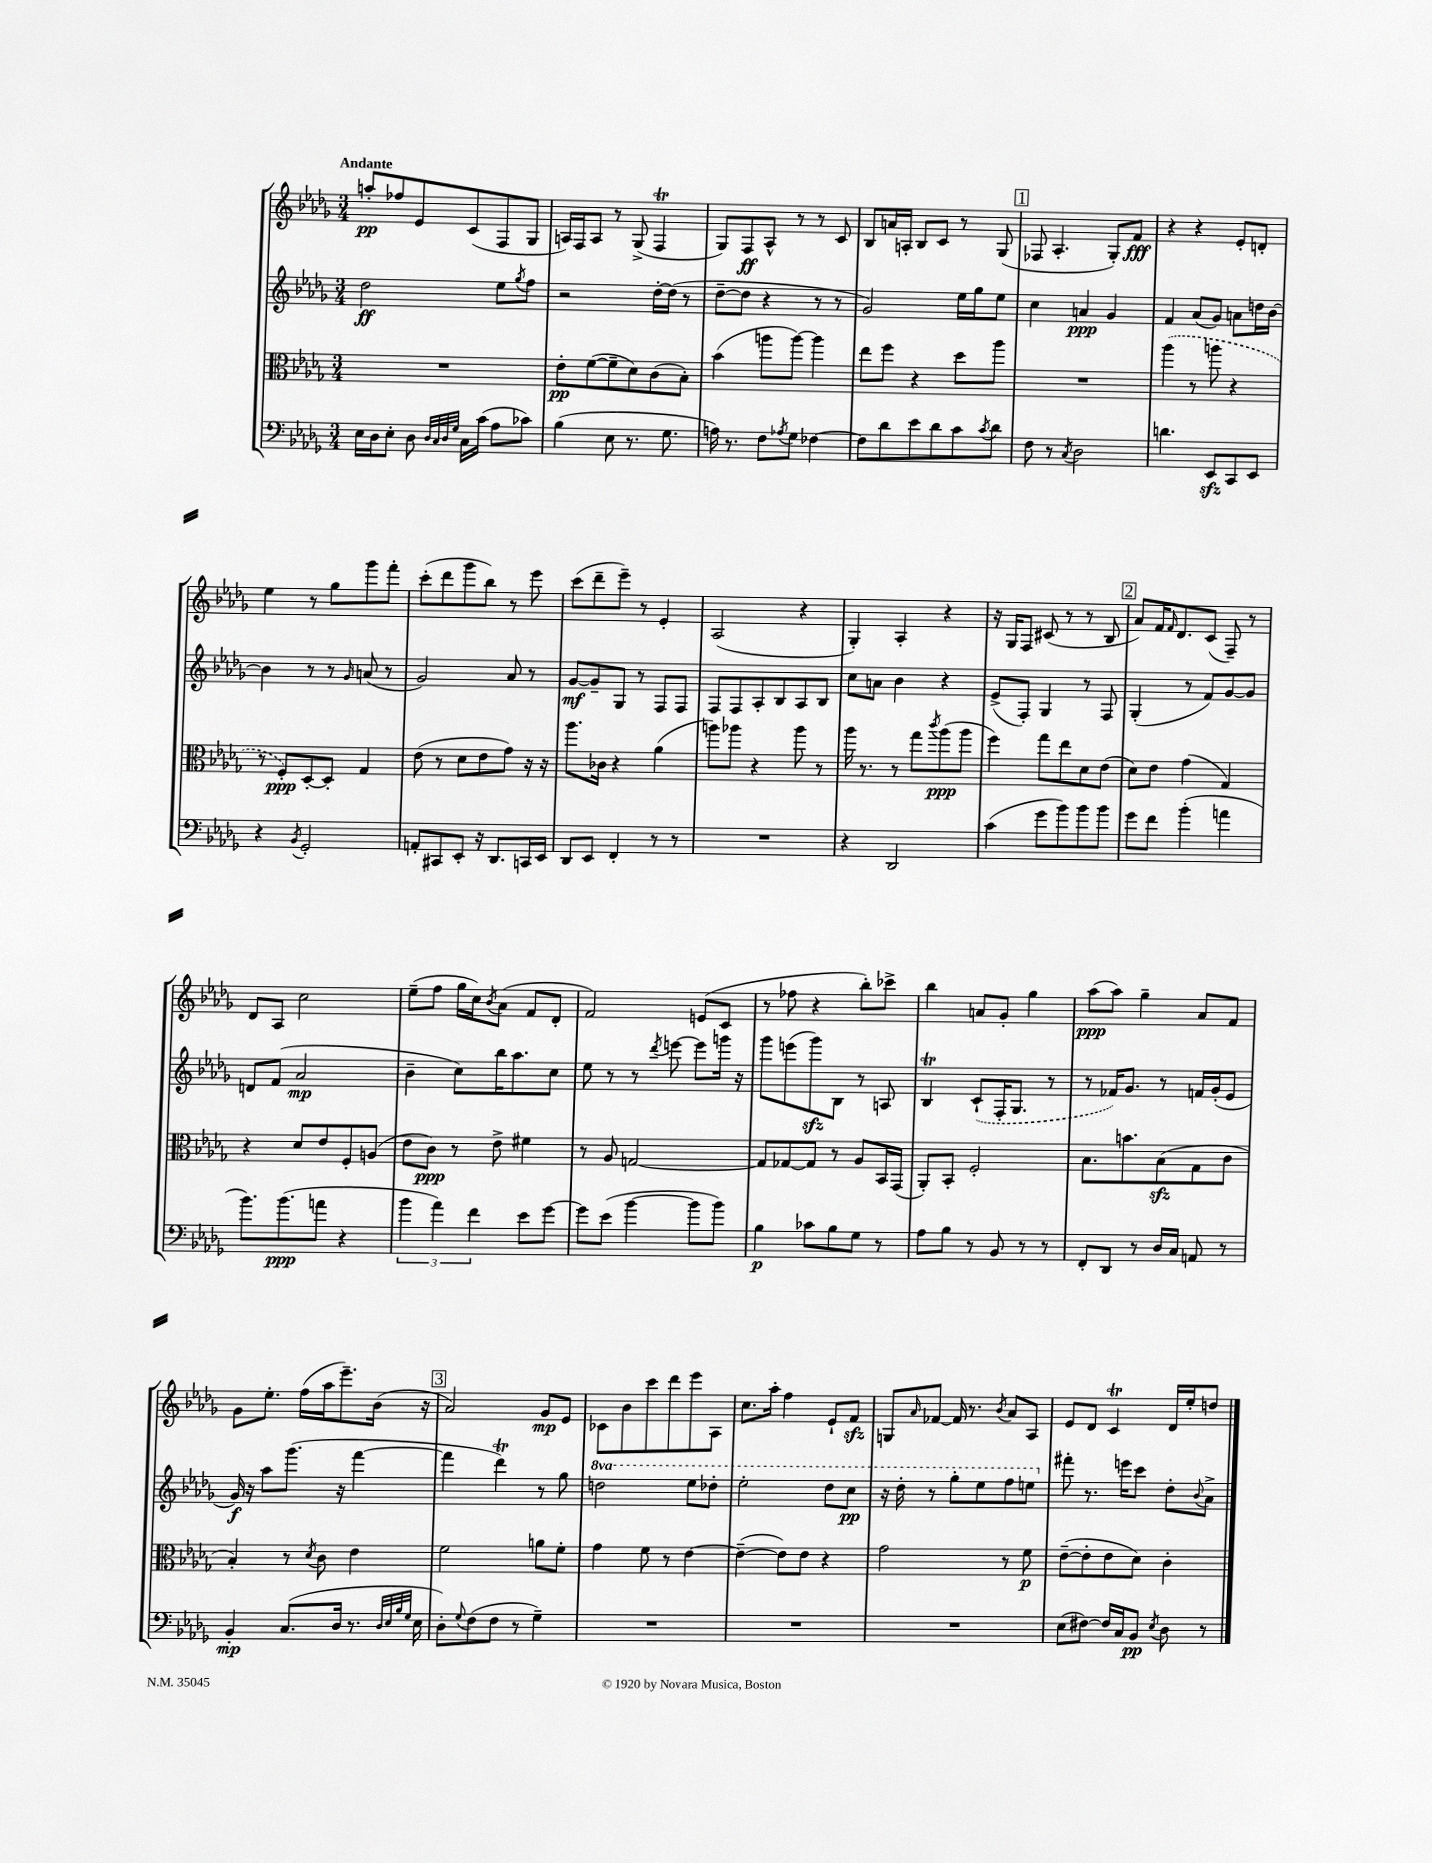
<<
\new StaffGroup <<
\new Staff = "s0" {
    \clef treble \key des \major \numericTimeSignature \time 3/4 \tempo "Andante"
    a''8-.\pp fes''8 ees'8 c'8( f8 ges8 |
    a16) f16 a8 r8 ges8->( f4\trill |
    ges8) f8\ff aes8-^ r8 r8 c'8 |
    bes8 a'16 a16-. bes8 c'8 r8 ges8( |
    \mark \markup { \box "1" } fes8 aes4.-. ges8-.) f'8\fff |
    r4 r4 ees'8-. d'8-. |
    ees''4 r8 ges''8 ges'''8 f'''8-. |
    c'''8-.( des'''8 ges'''8 bes''8) r8 ees'''8 |
    c'''8( des'''8-- ees'''8--) r8 ees'4-. |
    aes2( r4 |
    ges4-.) aes4-. r4 |
    r16 ges16 f8 cis'8( r8 r8 bes8 |
    \mark \markup { \box "2" } aes'8) f'16 \grace { f'16 } des'8. c'8( f8--) r8 |
    des'8 aes8 c''2 |
    ees''8--( f''8 ges''16 c''16) \acciaccatura { bes'8 } aes'8( f'8 des'8-. |
    f'2) e'8( c'8 |
    r8 fes''8 r4 bes''8-.) ces'''8-> |
    bes''4 a'8 ges'8-. ges''4 |
    aes''8\ppp( aes''8) ges''4-- aes'8 f'8 |
    ges'8 ees''8.-. f''16( aes''16 ees'''8.--) bes'16( r16 |
    \mark \markup { \box "3" } aes'2) ges'8\mp ees'8 |
    ces'8 bes'8 c'''8 des'''8 ees'''8 aes8 |
    c''8. aes''16-. f''4 ees'8-! f'8\sfz |
    g8 \grace { aes'16 } fes'8~ fes'16 r8. \acciaccatura { bes'8 } aes'8 aes8 |
    ees'8 des'8 c'4\trill des'16 ees''16-. d''8 \bar "|." |
}
\new Staff = "s1" {
    \clef treble \key des \major \numericTimeSignature \time 3/4 \set Staff.ottavationMarkups = #ottavation-simple-ordinals
    des''2\ff ees''8 \acciaccatura { ges''8 } f''8 |
    r2 des''16~-. des''16( r8 |
    des''8~-- des''8 r4 r8 r8 |
    ges'2) ees''16 ges''16 ees''8 |
    \mark \markup { \box "1" } c''4 a'4\ppp ges'4 |
    f'4 aes'8( ges'8) a'8 d''16 bes'16~ |
    bes'4 r8 r8 \grace { ges'16 } a'8( r8 |
    ges'2) aes'8 r8 |
    ges'8~\mf ges'8-- ges8 r8 f8 f8 |
    f8 f8 aes8-. bes8 aes8 bes8 |
    c''8 a'8 bes'4 r4 |
    ees'8->( f8-.) ges4 r8 f8 |
    \mark \markup { \box "2" } ges4-.( r8 f'8) ges'8~ ges'8 |
    d'8 f'8( aes'2\mp |
    bes'4-- c''8) bes''16 aes''8. c''8 |
    ees''8 r8 r8 \acciaccatura { des'''8 } e'''8~ e'''8 g'''16 r16 |
    ges'''8 e'''8( ges'''8\sfz) bes8 r8 a8 |
    bes4\trill \once \slurDashed c'8-!( f16-. ges8. r8 |
    r8 fes'16) ges'8. r8 f'16 ges'16-.( ees'8 |
    ges'16\f) r16 aes''8 ges'''8.( r16 f'''4~ |
    \mark \markup { \box "3" } f'''4 des'''4\trill) r8 ges''8 |
    \ottava #1 d'''2 ees'''8 des'''8-. |
    ees'''2-. des'''8 c'''8\pp |
    r16 des'''16-. r8 ges'''8-. ees'''8 f'''8 e'''8 \ottava #0 |
    fis'''8-. r8. e'''16 c'''8 des''8-. \appoggiatura { bes'8 } aes'8-> \bar "|." |
}
\new Staff = "s2" {
    \clef alto \key des \major \numericTimeSignature \time 3/4
    R2. |
    ees'8-.\pp f'8~( f'8-- des'8) c'8( bes8-.) |
    bes'4( a''8 a''8~) a''4 |
    ees''8 f''8 r4 des''8 aes''8 |
    \mark \markup { \box "1" } R2. |
    \once \slurDashed aes''4( r8 a''8 r4 |
    r8 f8-.\ppp) des8~-. des8-. ges4 |
    ees'8( r8 des'8 ees'8 ges'8) r16 r16 |
    aes''8. ces'16 r4 aes'4( |
    a''8) aes''8 r4 aes''8 r8 |
    aes''16 r8. r8 ges''8 \acciaccatura { c'''8 } aes''8\ppp( aes''8 |
    f''4) ges''8 ees''8 des'8 ees'8( |
    \mark \markup { \box "2" } des'8) ees'8 ges'4( ges4) |
    r4 des'8 ees'8 f8-. a8( |
    ees'8 c'8\ppp) r8 ees'8-> fis'4 |
    r8 aes8 g2~ |
    g8 ges8~ ges8 r8 aes8 bes,16 ges,16( |
    aes,8-.) bes,8-. f2-. |
    bes8. b'8. bes8\sfz( ges8 c'8 |
    bes4-.) r8 \acciaccatura { des'8 } c'8 ees'4 |
    \mark \markup { \box "3" } f'2 a'8 f'8-. |
    ges'4 f'8 r8 ees'4~ |
    ees'4~--( ees'8) ees'8 r4 |
    ges'2 r8 f'8\p |
    ees'8~--( ees'8-. ees'8 des'8) c'4-. \bar "|." |
}
\new Staff = "s3" {
    \clef bass \key des \major \numericTimeSignature \time 3/4
    ees16 des16 ees8-. des8 \grace { des32 c32 des32 ges32 } c16 c'16( aes8 ces'8) |
    bes4( ees8 r8. ges8. |
    a16) r8. f8 \acciaccatura { aes8 } ges8 fes4~ |
    fes8 des'8 ees'8 des'8 c'8 \acciaccatura { c'8 } des'8 |
    \mark \markup { \box "1" } f8 r8 \acciaccatura { c8 } des2 |
    d'4. ees,8\sfz c,8 ees,8 |
    r4 \acciaccatura { bes,8 } ges,2-. |
    a,8-. cis,8 ees,8-. r16 des,8. c,16 ees,16 |
    des,8 ees,8 f,4-. r8 r8 |
    R2. |
    r4 des,2 |
    c'4( ges'8 bes'8) bes'8 bes'8 |
    \mark \markup { \box "2" } ges'8 f'8 bes'4-.( a'4 |
    bes'8.) bes'8.\ppp( a'8 r4 |
    \tuplet 3/2 { bes'4 aes'4) f'4 } ees'8 ges'8~ |
    ges'8 ees'8( bes'4~ bes'8 bes'8) |
    bes4\p ces'8 bes8 ges8 r8 |
    aes8 bes8 r8 bes,8 r8 r8 |
    f,8-. des,8 r8 des16 c16 a,8 r8 |
    bes,4-.\mp c8.( des16 r8. \grace { des32 ees32 bes32 ges32 } ees16 |
    \mark \markup { \box "3" } des8-.) \appoggiatura { ges8 } f8( f8 r8 ges4--) |
    R2. |
    R2. |
    R2. |
    ees8( fis8~) fis16 c16 bes,8\pp \acciaccatura { ees8 } des8 r8 \bar "|." |
}
>>
>>
\layout { \context { \Score \remove "Bar_number_engraver" } }
